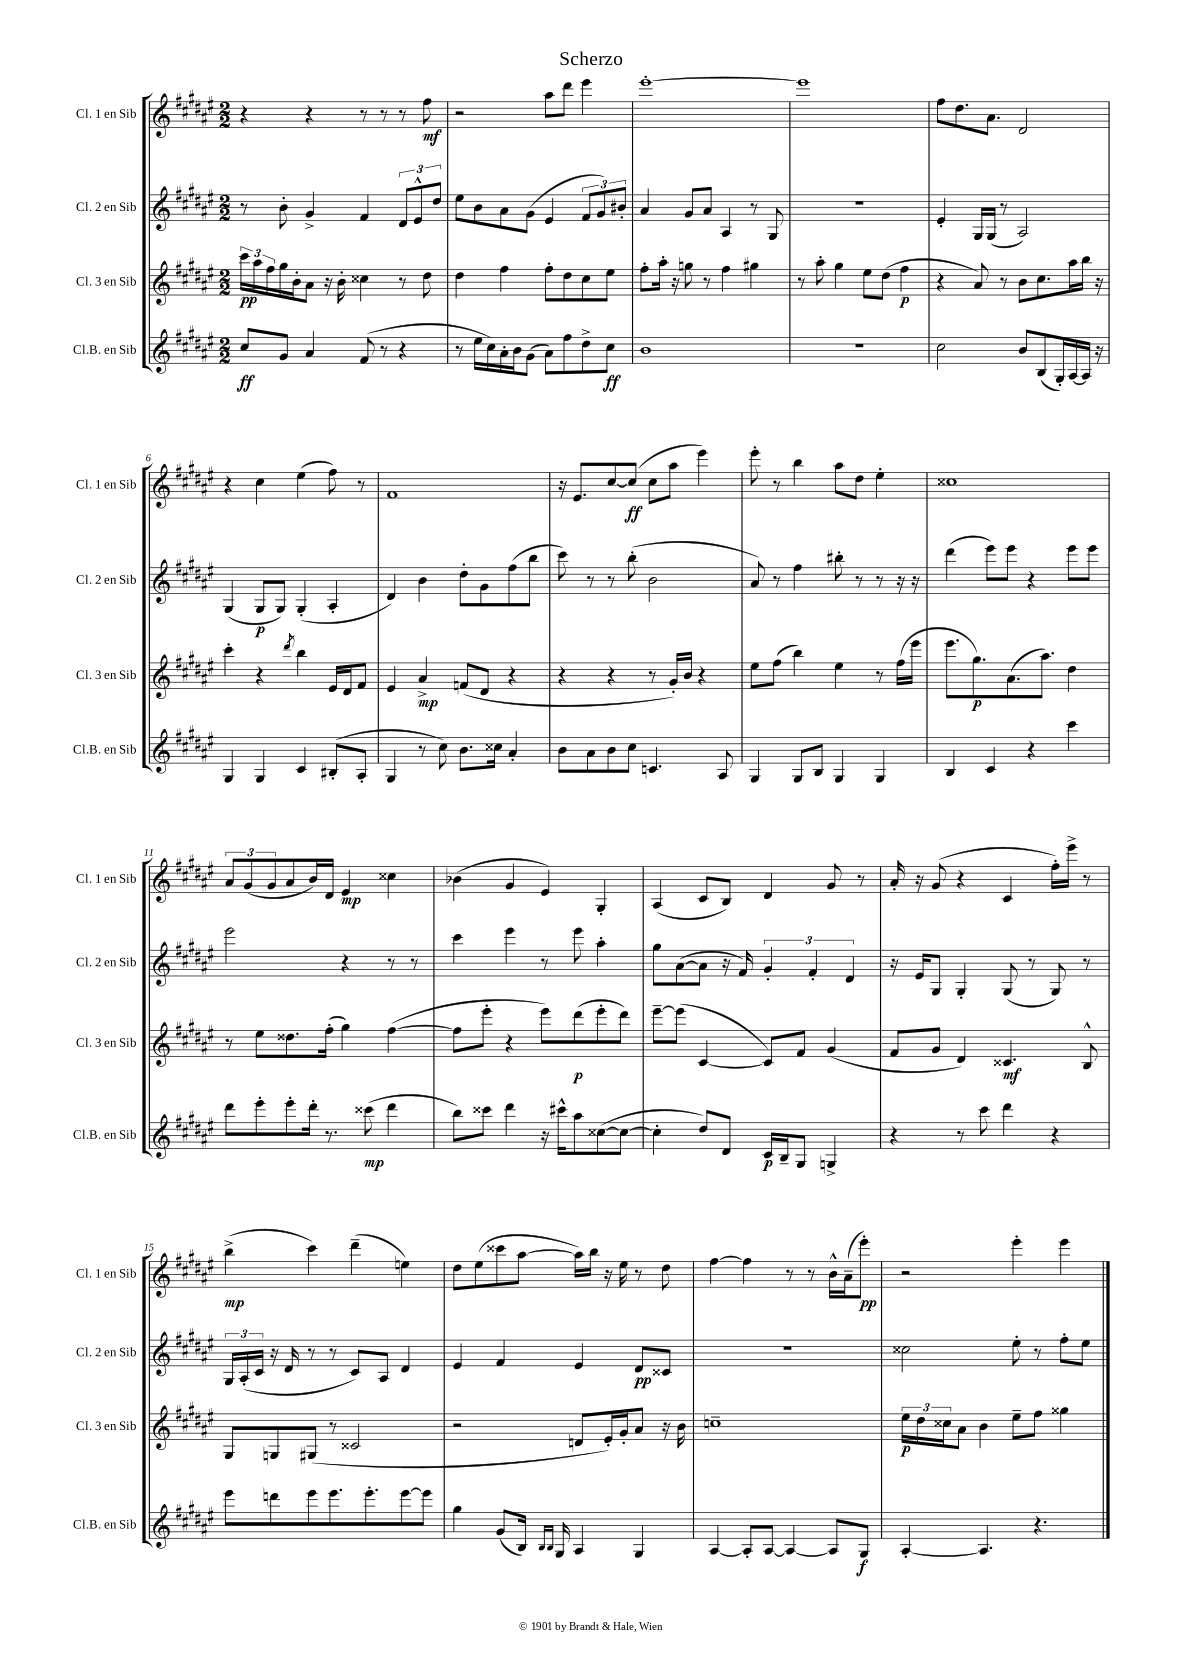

**kern	**dynam	**kern	**dynam	**kern	**dynam	**kern	**dynam
*part4	*part4	*part3	*part3	*part2	*part2	*part1	*part1
*staff4	*staff4	*staff3	*staff3	*staff2	*staff2	*staff1	*staff1
*I"Cl.B. en Sib	*	*I"Cl. 3 en Sib	*	*I"Cl. 2 en Sib	*	*I"Cl. 1 en Sib	*
*I'Cl.B. en Sib	*	*I'Cl. 3 en Sib	*	*I'Cl. 2 en Sib	*	*I'Cl. 1 en Sib	*
*clefG2	*	*clefG2	*	*clefG2	*	*clefG2	*
*k[f#c#g#d#a#e#]	*	*k[f#c#g#d#a#e#]	*	*k[f#c#g#d#a#e#]	*	*k[f#c#g#d#a#e#]	*
*M2/2	*	*M2/2	*	*M2/2	*	*M2/2	*
=1	=1	=1	=1	=1	=1	=1	=1
8cc#/L	ff	24ccc#\LL	pp	8r	.	4r	.
.	.	24aa#\	.	.	.	.	.
.	.	24ff#\	.	.	.	.	.
8g#/J	.	16gg#\	.	8b'\	.	.	.
.	.	16b'\J	.	.	.	.	.
4a#/	.	8a#\J	.	4g#^/	.	4r	.
.	.	16r	.	.	.	.	.
.	.	16b'\	.	.	.	.	.
(8f#/	.	4cc##X\	.	4f#/	.	8r	.
8r	.	.	.	.	.	8r	.
4r	.	8r	.	12d#/L	.	8r	.
.	.	.	.	12e#^^/	.	.	.
.	.	8dd#\	.	.	.	8ff#\	mf
.	.	.	.	12dd#/J	.	.	.
=2	=2	=2	=2	=2	=2	=2	=2
8r	.	4dd#\	.	8ee#\L	.	2r	.
16ee#\LL	.	.	.	8b\	.	.	.
16cc#\)	.	.	.	.	.	.	.
16a#'\	.	4ff#\	.	8a#\	.	.	.
16b\J	.	.	.	.	.	.	.
(8g#\J	.	.	.	(8g#\J	.	.	.
8a#\L)	.	8ff#'\L	.	4e#/	.	8aa#\L	.
8ff#\	.	8dd#\	.	.	.	8ddd#\J	.
8dd#^\	.	8cc#\	.	12f#/L	.	4eee#\	.
.	.	.	.	12g#/)	.	.	.
8cc#\J	ff	8ee#\J	.	.	.	.	.
.	.	.	.	12b#X'/J	.	.	.
=3	=3	=3	=3	=3	=3	=3	=3
1b	.	8ff#'\L	.	4a#/	.	[1eee#'	.
.	.	16aa#'\Jk	.	.	.	.	.
.	.	16r	.	.	.	.	.
.	.	8ggn\	.	8g#/L	.	.	.
.	.	8r	.	8a#/J	.	.	.
.	.	4ff#\	.	4A#/	.	.	.
.	.	4gg#X\	.	8r	.	.	.
.	.	.	.	8G#/	.	.	.
=4	=4	=4	=4	=4	=4	=4	=4
1r	.	8r	.	1r	.	1eee#]	.
.	.	8aa#'\	.	.	.	.	.
.	.	4gg#\	.	.	.	.	.
.	.	8ee#\L	.	.	.	.	.
.	.	(8dd#\J	.	.	.	.	.
.	.	4ff#\	p	.	.	.	.
=5	=5	=5	=5	=5	=5	=5	=5
2cc#\	.	4r	.	4e#'/	.	8ff#\L	.
.	.	.	.	.	.	8.dd#\	.
.	.	8a#/)	.	16G#/LL	.	.	.
.	.	.	.	(16G#/JJ	.	8.a#\J	.
.	.	8r	.	8r	.	.	.
8b/L	.	8b\L	.	2A#/)	.	2d#/	.
(8B/	.	8.cc#\	.	.	.	.	.
16G#'/L)	.	.	.	.	.	.	.
[16A#/	.	16aa#\L	.	.	.	.	.
16A#/JJ]	.	16bb\JJ	.	.	.	.	.
16r	.	16r	.	.	.	.	.
!!LO:LB:g=z
=6	=6	=6	=6	=6	=6	=6	=6
4G#/	.	4ccc#'\	.	(4G#/	.	4r	.
4G#/	.	4r	.	8G#/L	p	4cc#\	.
.	.	.	.	8G#/J)	.	.	.
.	.	8qddd#/	.	.	.	.	.
4c#/	.	4bb\	.	(4G#'/	.	(4ee#\	.
(8B#X'/L	.	16e#/LL	.	4A#'/	.	8ff#\)	.
.	.	16d#/J	.	.	.	.	.
8A#'/J	.	8f#/J	.	.	.	8r	.
=7	=7	=7	=7	=7	=7	=7	=7
4G#/	.	4e#/	.	4d#/)	.	1f#	.
8r	.	4a#^/	mp	4b\	.	.	.
8cc#\)	.	.	.	.	.	.	.
8.b\L	.	(8fn/L	.	8dd#'\L	.	.	.
.	.	8d#/J	.	8g#\	.	.	.
16cc##X\Jk	.	.	.	.	.	.	.
4a#'/	.	4r	.	(8ff#\	.	.	.
.	.	.	.	8bb\J	.	.	.
=8	=8	=8	=8	=8	=8	=8	=8
8b\L	.	4r	.	8ccc#\)	.	16r	.
.	.	.	.	.	.	8.e#/L	.
8a#\	.	.	.	8r	.	.	.
8b\	.	4r	.	8r	.	[8cc#/	.
8cc#\J	.	.	.	(8bb'\	.	(8cc#/J]	ff
4.cn/	.	8r	.	2b\	.	8cc#\L	.
.	.	16g#'/LL)	.	.	.	8aa#\J	.
.	.	16b/JJ	.	.	.	.	.
.	.	4r	.	.	.	4eee#\)	.
8A#/	.	.	.	.	.	.	.
=9	=9	=9	=9	=9	=9	=9	=9
4G#/	.	8ee#\L	.	8a#/)	.	8eee#'\	.
.	.	(8ff#\J	.	8r	.	8r	.
8G#/L	.	4bb\)	.	4ff#\	.	4bb\	.
8B/J	.	.	.	.	.	.	.
4G#/	.	4ee#\	.	8bb#X'\	.	8aa#\L	.
.	.	.	.	8r	.	8dd#\J	.
4G#/	.	8r	.	8r	.	4ee#'\	.
.	.	(16ff#\LL	.	16r	.	.	.
.	.	16eee#\JJ	.	16r	.	.	.
=10	=10	=10	=10	=10	=10	=10	=10
4B/	.	8.eee#\L	.	(4ddd#\	.	1cc##X	.
.	.	8.gg#\)	p	.	.	.	.
4c#/	.	.	.	8eee#\L)	.	.	.
.	.	(8.a#\	.	8eee#\J	.	.	.
4r	.	.	.	4r	.	.	.
.	.	8.aa#\J)	.	.	.	.	.
4ccc#\	.	4dd#\	.	8eee#\L	.	.	.
.	.	.	.	8eee#\J	.	.	.
!!LO:LB:g=z
=11	=11	=11	=11	=11	=11	=11	=11
8ddd#\L	.	8r	.	2eee#\	.	12a#/L	.
.	.	.	.	.	.	(12g#/	.
8eee#'\	.	8ee#\L	.	.	.	.	.
.	.	.	.	.	.	12g#/	.
8eee#'\	.	8.dd##X\	.	.	.	8a#/	.
16ddd#'\Jk	.	.	.	.	.	16b/L)	.
8.r	.	(16ff#'\Jk	.	.	.	16d#/JJ	.
.	.	4gg#\)	.	4r	.	4e#/	mp
(8ccc##X\	mp	.	.	.	.	.	.
4ddd#\	.	([4ff#\	.	8r	.	4cc##X\	.
.	.	.	.	8r	.	.	.
=12	=12	=12	=12	=12	=12	=12	=12
8bb\L)	.	8ff#\L]	.	4ccc#\	.	(4b-X\	.
8ccc##X\J	.	8eee#'\J	.	.	.	.	.
4ddd#\	.	4r	.	4eee#\	.	4g#/	.
16r	.	8eee#\L)	.	8r	.	4e#/)	.
16ccc#X^^\KL	.	.	.	.	.	.	.
8aa#\	.	(8ddd#\	p	8eee#\	.	.	.
([8cc##X\	.	8eee#'\	.	4aa#'\	.	4G#'/	.
8cc##\J_	.	8ddd#\J)	.	.	.	.	.
=13	=13	=13	=13	=13	=13	=13	=13
4cc##'\]	.	[8eee#~\L	.	8gg#\L	.	(4A#/	.
.	.	(8eee#\J]	.	([8a#\	.	.	.
8dd#/L)	.	[4c#/	.	8a#\J]	.	8c#/L	.
8d#/J	.	.	.	16r	.	8B/J)	.
.	.	.	.	16f#/)	.	.	.
16c#/LL	p	8c#/L])	.	6g#'/	.	4d#/	.
16B~/J	.	.	.	.	.	.	.
8G#/J	.	8f#/J	.	.	.	.	.
.	.	.	.	6f#'/	.	.	.
4Gn^/	.	(4g#/	.	.	.	8g#/	.
.	.	.	.	6d#/	.	.	.
.	.	.	.	.	.	8r	.
=14	=14	=14	=14	=14	=14	=14	=14
4r	.	8f#/L	.	16r	.	16a#'/	.
.	.	.	.	16e#/KL	.	16r	.
.	.	8g#/J	.	8G#/J	.	(8g#/	.
8r	.	4d#/)	.	4G#'/	.	4r	.
8ccc#\	.	.	.	.	.	.	.
4ddd#\	.	4.c##X/	mf	(8G#/	.	4c#/	.
.	.	.	.	8r	.	.	.
4r	.	.	.	8G#/)	.	16ff#'\LL)	.
.	.	.	.	.	.	16eee#^\JJ	.
.	.	8B^^/	.	8r	.	8r	.
!!LO:LB:g=z
=15	=15	=15	=15	=15	=15	=15	=15
8eee#\L	.	8G#/L	.	24G#/LL	.	(4bb^\	mp
.	.	.	.	(24A#'/	.	.	.
.	.	.	.	24c#/JJ	.	.	.
8dddn\	.	8Gn/	.	16r	.	.	.
.	.	.	.	16d#/	.	.	.
8eee#\	.	(8G#X/J	.	8r	.	4ccc#\)	.
8.eee#\	.	8r	.	8r	.	.	.
.	.	2c##X/	.	8c#/L)	.	(4ddd#~\	.
8.eee#'\	.	.	.	.	.	.	.
.	.	.	.	8A#/J	.	.	.
[8eee#\	.	.	.	4d#/	.	4een\)	.
8eee#\J]	.	.	.	.	.	.	.
=16	=16	=16	=16	=16	=16	=16	=16
4gg#\	.	2r	.	4e#/	.	8dd#\L	.
.	.	.	.	.	.	(8ee#\	.
(8g#/L	.	.	.	4f#/	.	8ccc##X\	.
16B/Jk)	.	.	.	.	.	[8aa#\J	.
16qqB/LL	.	.	.	.	.	.	.
16qqB/JJ	.	.	.	.	.	.	.
16G#/	.	.	.	.	.	.	.
4A#/	.	8dn/L	.	4e#/	.	16aa#\LL])	.
.	.	.	.	.	.	16bb\JJ	.
.	.	16e#'/L)	.	.	.	16r	.
.	.	16g#'/J	.	.	.	16ee#\	.
4G#/	.	8a#/J	.	8d#/L	pp	8r	.
.	.	16r	.	8c##X/J	.	8dd#\	.
.	.	16b\	.	.	.	.	.
=17	=17	=17	=17	=17	=17	=17	=17
[4A#/	.	1ccn~	.	1r	.	[4ff#\	.
8A#'/L]	.	.	.	.	.	4ff#\]	.
[8A#/J	.	.	.	.	.	.	.
4A#/_	.	.	.	.	.	8r	.
.	.	.	.	.	.	8r	.
8A#/L]	.	.	.	.	.	16b^^\LL	.
.	.	.	.	.	.	(16a#~\J	.
8G#/J	f	.	.	.	.	8eee#'\J)	pp
=18	=18	=18	=18	=18	=18	=18	=18
[4A#'/	.	24ee#\LL	p	2cc##X\	.	2r	.
.	.	24dd#\	.	.	.	.	.
.	.	24cc##X\J	.	.	.	.	.
.	.	8a#\J	.	.	.	.	.
4.A#/]	.	4b\	.	.	.	.	.
.	.	8ee#~\L	.	8ee#'\	.	4eee#'\	.
4.r	.	8ff#\J	.	8r	.	.	.
.	.	4gg##X\	.	8ff#'\L	.	4eee#\	.
.	.	.	.	8ee#\J	.	.	.
==	==	==	==	==	==	==	==
*-	*-	*-	*-	*-	*-	*-	*-
